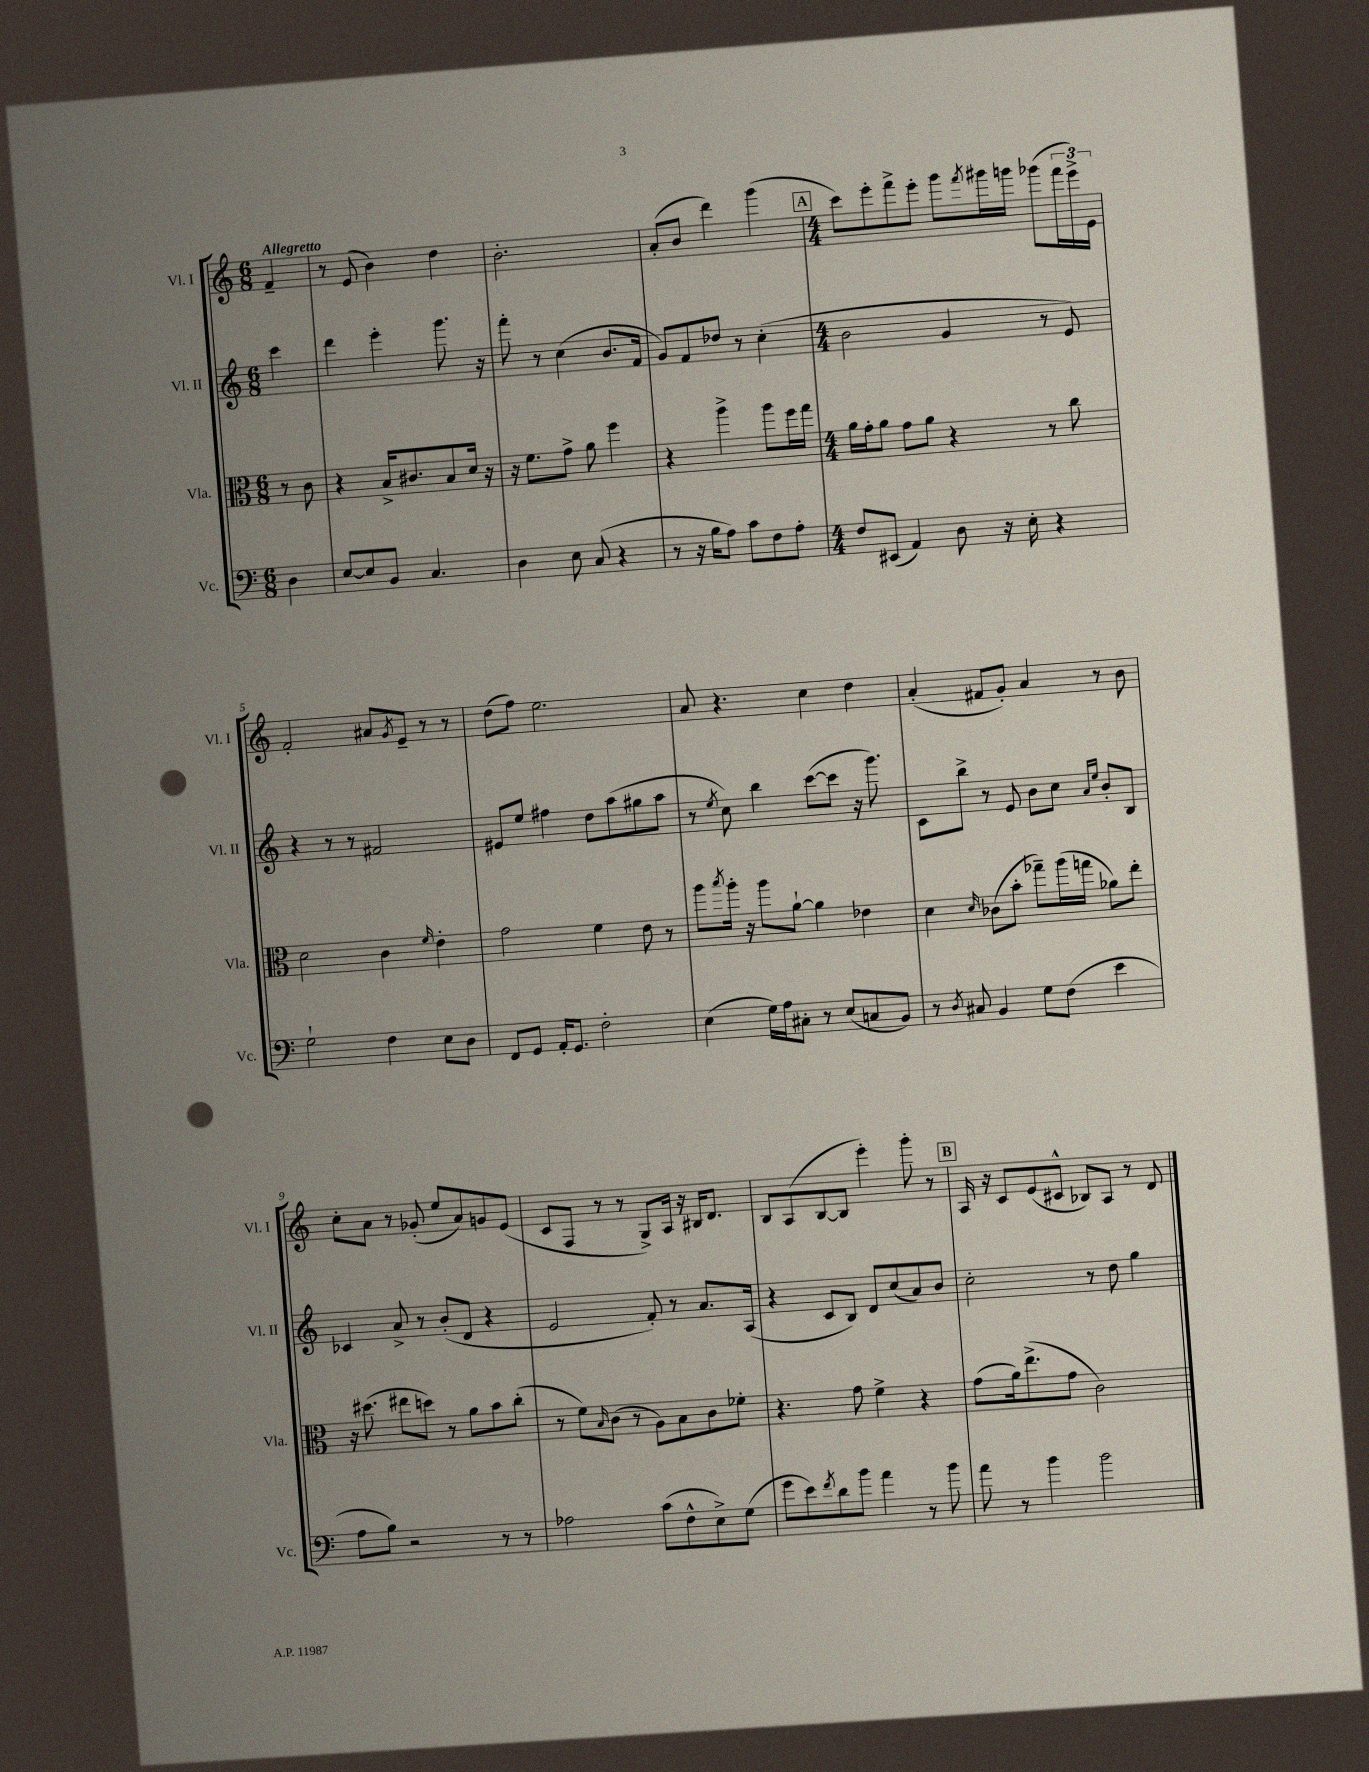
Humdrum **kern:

**kern	**kern	**kern	**kern
*staff4	*staff3	*staff2	*staff1
*clefF4	*clefC3	*clefG2	*clefG2
*k[]	*k[]	*k[]	*k[]
*M6/8	*M6/8	*M6/8	*M6/8
4D\	8r	4ccc\	4f~/
.	8c\	.	.
=	=	=	=
[8E/L	4r	4ddd\	8r
8E/]	.	.	(8e/
8BB/J	16B^/LK	4eee'\	4b\)
.	8.c#/	.	.
4.C/	.	.	.
.	8B/	8.ggg\	4dd\
.	16d/Jk	.	.
.	16r	16r	.
=	=	=	=
4D\	16r	8fff'\	2.b'\
.	8.f\L	.	.
.	.	8r	.
8E\	8g^\J	(4cc\	.
(8C/	8a\	.	.
4r	4ff\	8.b/L	.
.	.	16f/Jk	.
=	=	=	=
8r	4r	8g/L)	(8a'/L
16r	.	8f/	8b/J
16B\LK	.	.	.
8A\J)	4aa^\	8dd-/J	4ddd\)
8c\L	.	8r	.
8F\	8aa\L	(4cc'\	(4ggg\
8A'\J	16ff\L	.	.
.	16gg\JJ	.	.
=	=	=	=
*M4/4	*M4/4	*M4/4	*M4/4
8F/L	16a\LL	2b\	8ccc\L)
.	16g'\J	.	.
(8EE#/J	8a\J	.	8eee'\
4AA/)	8g\L	.	8fff^\
.	8a\J	.	8eee'\J
8D\	4r	4g/	8ggg\L
.	.	.	8qfff/
16r	.	.	16ggg#\L
16E'\	.	.	16ggg\JJ
4r	8r	8r	(8ggg-\L
.	8cc\	8e/)	24fff\L
.	.	.	24eee^\)
.	.	.	24e\JJ
=	=	=	=
2G`\	2d\	4r	2f'/
.	.	8r	.
.	.	8r	.
4F\	4c\	2f#/	8a#/L
.	.	.	8qg/
.	.	.	8e~/J
.	16qqf/	.	.
8E\L	4e'\	.	8r
8D\J	.	.	8r
=	=	=	=
8FF/L	2g\	8e#/L	(8dd\L
8GG/J	.	8ee/J	8ff\J)
16AA'/LK	.	4ff#\	2.ee\
8.GG/J	.	.	.
2F'\	4f\	8dd\L	.
.	.	(8aa\	.
.	8e\	8gg#\	.
.	8r	8aa\J	.
=	=	=	=
(4E\	8aa\L	8r	8a/
.	8qbb/	8qee/	.
.	16aa'\Jk	8cc\)	4.r
.	16r	.	.
16G\LL)	8aa\L	4bb\	.
16A\J	.	.	.
8C#'\J	[8a`\J	.	.
8r	4a\]	([8ccc\L	4cc\
(8E/L	.	8ccc\]J	.
8C/	4e-\	16r	4dd\
.	.	8.ggg\)	.
8BB/J)	.	.	.
=	=	=	=
8r	4d\	8c\L	(4a'/
8qD/	.	.	.
8C#/	.	8bb^\J	.
.	16qqd/	.	.
4BB/	(8c-\L	8r	8f#/L
.	8b'\J	8e/	8g'/J)
8G\L	8gg-~\L)	8b\L	4a/
(8F\J	(16aa\L	8cc\J	.
.	16gg\JJ	.	.
.	.	16qqa/LL	.
.	.	16qqee/JJ	.
4e\	8a-\L)	8b'/L	8r
.	8ee'\J	8B/J	8b\
=	=	=	=
8A\L	16r	4c-/	8cc'\L
.	(8.dd#\	.	.
8B\J)	.	.	8a\J
2r	8ee#\L	8a^/	8r
.	8dd\J)	8r	(8g-'/
.	8r	(8b'/L	8ee/L
.	8a\L	8d/J	8a/)
8r	8b\	4r	8g/
8r	(8cc'\J	.	(8e/J
=	=	=	=
2A-\	8r	2e/	8c/L
.	8f\L)	.	8F/J
.	16qqB/	.	.
.	(8c\J	.	8r
.	8r	.	8r
(8c\L	8A\L)	8f'/)	8G^/L)
8F^^\	8B\	8r	16A/Jk
.	.	.	16r
8E^\)	8c\	8.a/L	16B#/LK
.	.	.	8.d/J
(8G\J	8f-'\J	.	.
.	.	(16A/Jk	.
=	=	=	=
8g\L	4.r	4r	8B/L
8e\)	.	.	(8A/
8qf/	.	.	.
8d\	.	8c/L	[8B/
8b\J	8g\	8B/J)	8B/]J
4a\	4f^\	8d/L	4eee'\)
.	.	(8cc/	.
8r	4r	8a/)	8ggg'\
8b\	.	8b/J	8r
=	=	=	=
8a\	(8g\L	2cc'\	16A/
.	.	.	16r
8r	16a\k)	.	8c/L
.	(8.ee^\	.	.
4b\	.	.	(8e/
.	8g\J	.	8c#^^/J
2b\	2c\)	8r	8B-/L)
.	.	8dd\	8A/J
.	.	4gg\	8r
.	.	.	8d/
==	==	==	==
*-	*-	*-	*-
